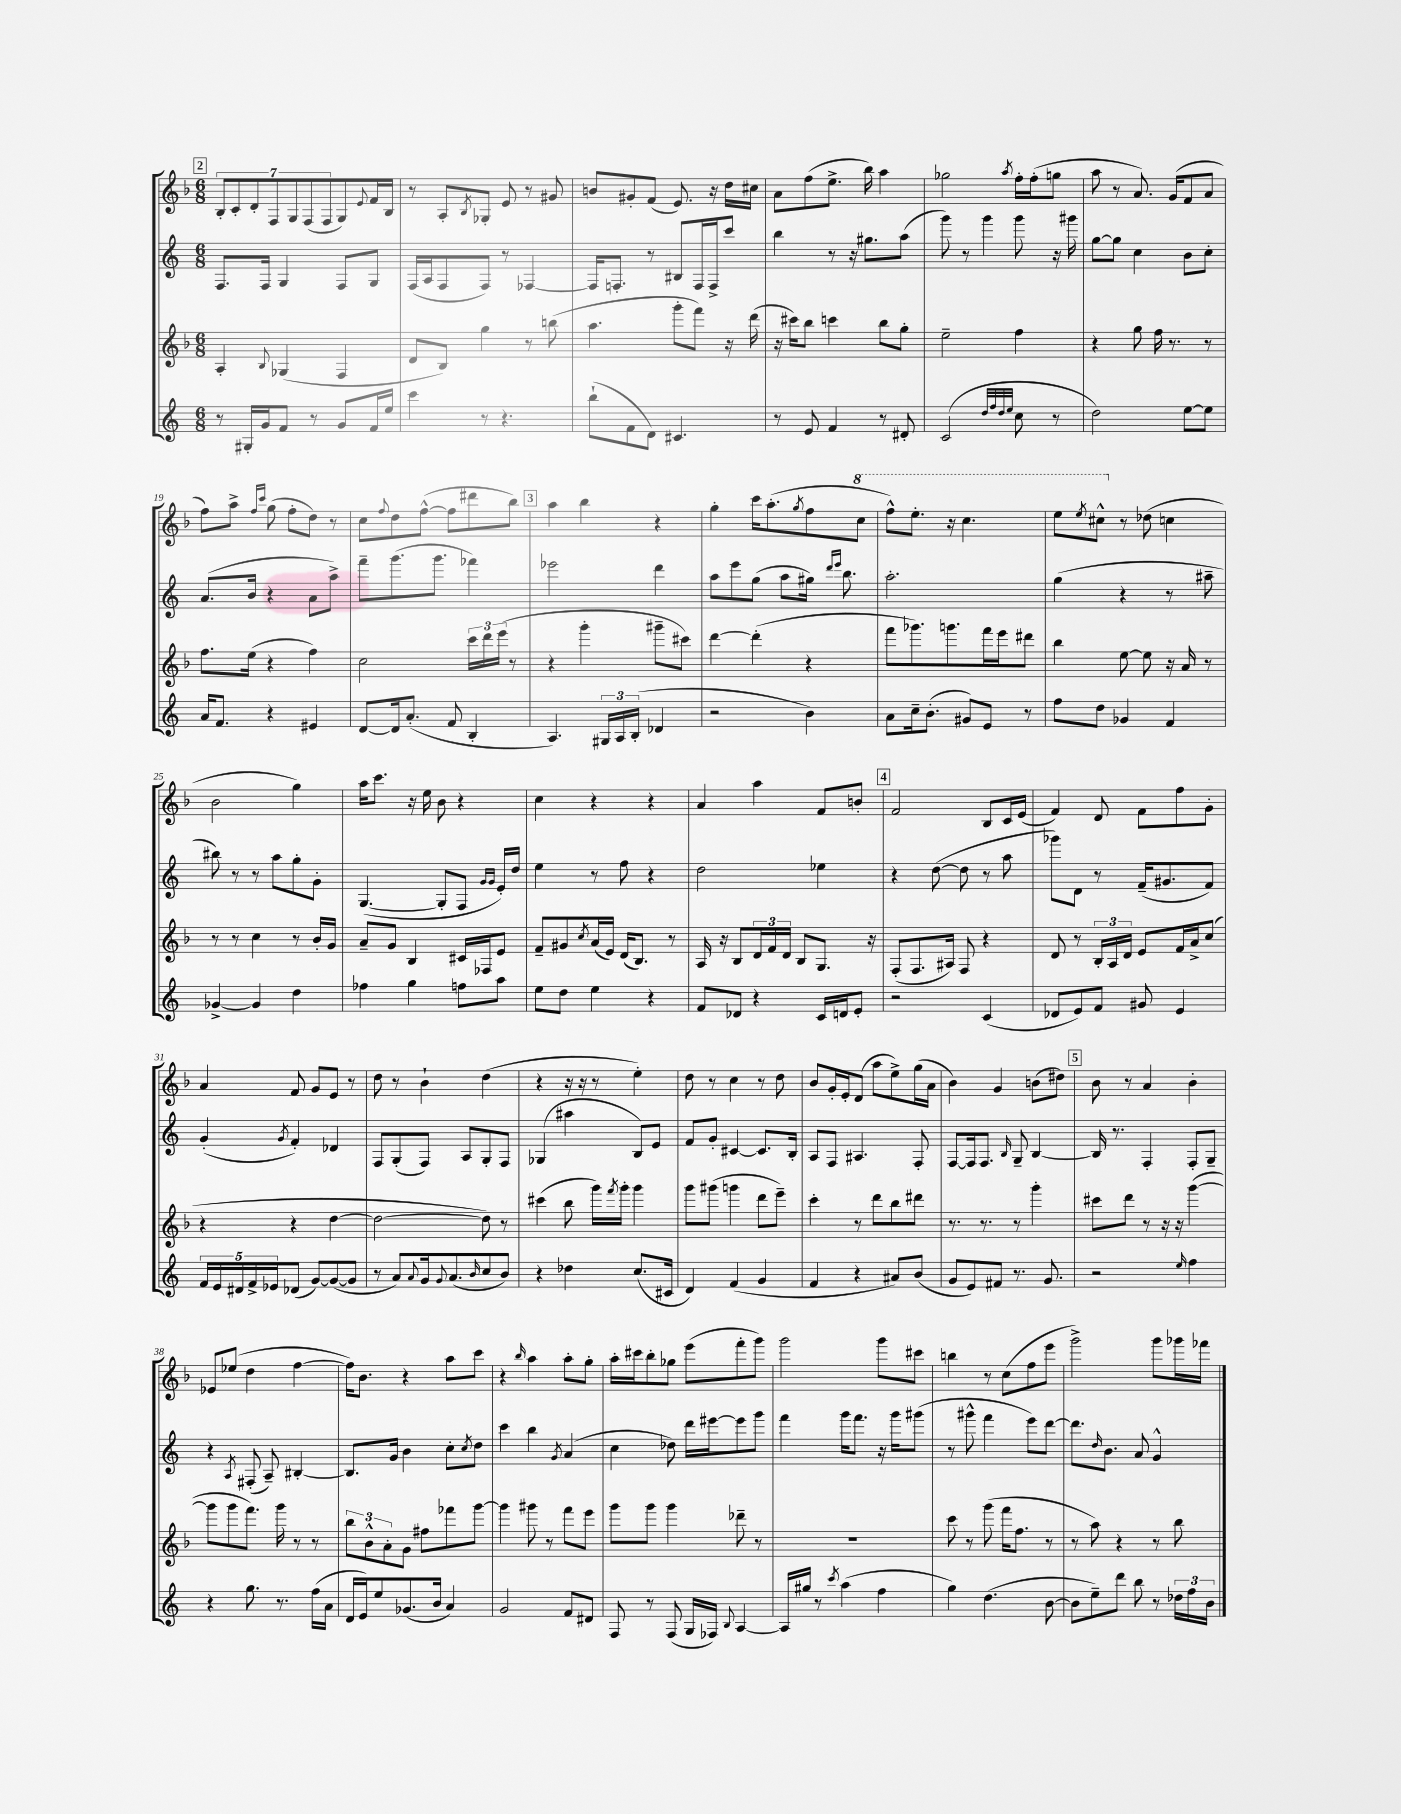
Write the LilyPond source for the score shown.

<<
\new StaffGroup <<
\new Staff = "s0" {
    \clef treble \key f \major \numericTimeSignature \time 6/8
    \mark \markup { \box "2" } \tuplet 7/4 { bes8-. c'8-. d'8-. f8 g8 f8( f8 } g8) \appoggiatura { e'8 } f'16 bes16 |
    r8 a8-. \acciaccatura { bes8 } ges8-. e'8 r8 gis'8 |
    b'8 gis'8-. f'8( e'8.) r16 d''16 cis''16 |
    a'8 f''8( e''8.-> bes''16) a''4 |
    ges''2 \acciaccatura { a''8 } f''16-. f''16-.( g''8 |
    a''8 r8 a'8.) g'16( f'8 a'8 |
    f''8) a''8-> \grace { f''16 c'''16 } g''8( f''8-. d''8) r8 |
    c''8 \appoggiatura { f''8 } d''8 f''8~-^( f''8 dis'''8 bes''8) |
    \mark \markup { \box "3" } a''4 bes''4 r4 |
    g''4-. c'''16 a''8.-.( \acciaccatura { g''8 } f''8 \ottava #1 c'''8 |
    f'''8-^) e'''8.-. r16 c'''4. |
    e'''8 \acciaccatura { e'''8 } cis'''8-^ \ottava #0 r8 des''8( c''!4 |
    bes'2 g''4) |
    a''16 c'''8. r16 e''16 bes'8 r4 |
    c''4 r4 r4 |
    a'4 a''4 f'8 b'8-. |
    \mark \markup { \box "4" } f'2 bes8 c'16 e'16( |
    f'4) d'8 f'8 f''8 g'8-. |
    a'4 f'8 g'8 e'8 r8 |
    d''8 r8 bes'4-! d''4( |
    r4 r16 r16 r8 e''4-.) |
    d''8 r8 c''4 r8 d''8 |
    bes'8 g'16-. e'16-. d'8( a''8 e''8->) g''16( a'16 |
    bes'4) g'4 b'8( dis''8) |
    \mark \markup { \box "5" } bes'8 r8 a'4 bes'4-. |
    ees'8 ees''8( d''4 f''4~ |
    f''16) bes'8. r4 a''8 c'''8 |
    r4 \grace { bes''16 } a''4 a''8-. g''8-. |
    a''16-. cis'''16 bes''8-. ges''8 e'''8( f'''8-. g'''8) |
    g'''2 g'''8 cis'''8 |
    b''4 r8 c''8( f''8 e'''8 |
    g'''2->) g'''8 ges'''16 fes'''16 \bar "|." |
}
\new Staff = "s1" {
    \clef treble \key c \major \numericTimeSignature \time 6/8
    \mark \markup { \box "2" } f8. f16 g4 f8 g8 |
    f16( a16 f8 f8) r8 fes4~ |
    fes16 f8.-. r8 bis8 f16 f16-> c'''8 |
    b''4 r8 r16 gis''8. a''8( |
    g'''8) r8 g'''4 g'''8 r16 gis'''16 |
    g''8~ g''8 c''4 b'8 c''8-. |
    a'8.( b'16 r4 a'8 a''8->) |
    f'''8-- g'''8.( g'''8. fes'''4) |
    \mark \markup { \box "3" } ees'''2 d'''4 |
    a''8 e'''8 g''8( a''8 gis''16) \grace { d'''16 e'''16 } b''8. |
    a''2.-. |
    g''4( r4 r8 ais''8-- |
    bis''8) r8 r8 a''8 g''8-. g'8-. |
    g4.~( g8-. f8 \grace { g'16 g'16 } e'16-.) d''16 |
    e''4 r8 f''8 r4 |
    d''2 ees''4 |
    \mark \markup { \box "4" } r4 d''8~( d''8 r8 a''8 |
    ges'''8) d'8 r8 f'16--( gis'8. f'8) |
    g'4-.( \acciaccatura { g'8 } f'4-.) des'4 |
    f8 g8-.( f8) a8 g8-. f8 |
    ges4( ais''4 b8) e'8 |
    f'8 g'8-. cis'4~ cis'8. b16-. |
    a8 f8 ais4. f8-. |
    f8~ f16 f8. \grace { b16 } g8-- b4~ |
    \mark \markup { \box "5" } b16 r8. f4-. f8-. g8-- |
    r4 \acciaccatura { a8 } fis8-.( a8--) bis4~-. |
    bis8. g'16 b'4 c''8-. \acciaccatura { c''8 } d''8 |
    c'''4 b''4 \acciaccatura { g'8 } a'4( |
    c''4 des''8) d'''16 eis'''16~ eis'''8 g'''8 |
    f'''4 g'''16 f'''8. r16 g'''16 gis'''8( |
    r8 gis'''8-^ f'''4 e'''8) d'''8~ |
    d'''8. \grace { d''16 } b'8. a'8 g'4-^ \bar "|." |
}
\new Staff = "s2" {
    \clef treble \key f \major \numericTimeSignature \time 6/8
    \mark \markup { \box "2" } a4-. \appoggiatura { bes8 } ges4( f4 |
    d'8 bes8) g''4 r8 b''8( |
    a''4. g'''8-. f'''8) r16 d'''16( |
    r16 cis'''16) bes''8 c'''4 bes''8 g''8-. |
    e''2-- f''4 |
    r4 g''8 f''16 r8. r8 |
    f''8. e''16( r4 f''4) |
    c''2 \tuplet 3/2 { c'''16 d'''16 e'''16( } r8 |
    \mark \markup { \box "3" } r4 g'''4-. gis'''8-- cis'''8) |
    d'''4~ d'''4-.( r4 |
    f'''8 ges'''8.) g'''8. f'''16 e'''16 dis'''8 |
    bes''4 e''8~ e''8 r16 a'16 r8 |
    r8 r8 c''4 r8 bes'16-. g'16 |
    a'8-- g'8 bes4 cis'16 fes16 e'8 |
    f'8-- gis'8 \acciaccatura { c''8 } a'16( e'16) d'16( bes8.) r8 |
    a16 r16 bes8 \tuplet 3/2 { d'16 f'16 d'16 } bes8 g8. r16 |
    \mark \markup { \box "4" } f8-.( f8. ais16) f8 r4 |
    d'8 r8 \tuplet 3/2 { bes16-. a16 d'16 } e'8 f'16 a'16-> c''8( |
    r4 r4 d''4~ |
    d''2~ d''8) r8 |
    cis'''4( bes''8 g'''16) \acciaccatura { f'''8 } g'''16-. g'''4 |
    g'''8 gis'''8( g'''4 d'''8 e'''8--) |
    c'''4-. r8 d'''8 bes''8 dis'''8 |
    r8. r8. r8 g'''4-. |
    \mark \markup { \box "5" } cis'''8 d'''8 r8 r16 r16 g'''4~( |
    g'''8 g'''8 f'''8.) g'''16 r8 r8 |
    \tuplet 3/2 { bes''8 bes'8-^ a'8-. } g'8 fis''8 fes'''8 g'''8~ |
    g'''4 gis'''8 r8 f'''8 e'''8 |
    g'''8 g'''8 g'''4 des'''8-- r8 |
    r2. |
    c'''8 r8 g'''8( f'''16 f''8. r8 |
    r8 a''8) r4 r8 bes''8 \bar "|." |
}
\new Staff = "s3" {
    \clef treble \key c \major \numericTimeSignature \time 6/8
    \mark \markup { \box "2" } r8 gis16-. g'16 f'8 r8 g'8 f'16 e''16 |
    c'''4 r8 r4. |
    b''8-!( f'8 d'8) cis'4. |
    r8 e'8 f'4 r8 dis'8-. |
    c'2( \grace { d''32 f''32 d''32 e''32 } c''8 r8 |
    d''2) e''8~ e''8 |
    a'16 f'8. r4 eis'4 |
    d'8~ d'16 a'8.-.( f'8 b4-. |
    \mark \markup { \box "3" } a4.) \tuplet 3/2 { gis16 a16 b16-.( } des'4 |
    r2 b'4) |
    a'8 c''16-- b'8.-.( gis'8) e'8 r8 |
    f''8 d''8 ges'4 f'4 |
    ges'4~-> ges'4 d''4 |
    fes''4 g''4 f''8 a''8 |
    e''8 d''8 e''4 r4 |
    f'8 des'8 r4 c'16 d'16 e'8-. |
    \mark \markup { \box "4" } r2 c'4( |
    des'8 e'8) f'8 gis'8 e'4 |
    \tuplet 5/4 { f'16 e'16 dis'16 f'16-> ees'16 } des'8( g'8~) g'8~( g'8 |
    r8 a'8) \appoggiatura { a'8 } g'16 \appoggiatura { g'8 } a'8.( \grace { b'16 } c''8 b'8) |
    r4 des''4 c''8.( cis'16 |
    d'4) f'4( g'4 |
    f'4 r4 ais'8) b'8( |
    g'8 e'8) fis'8 r8. g'8. |
    \mark \markup { \box "5" } r2 \grace { e''16 } f''4 |
    r4 g''8. r8. f''16( a'16 |
    d'16 e'16) e''8 ges'8.( b'16 a'4) |
    g'2 f'8 dis'8 |
    f8 r8 f8( g16 fes16) \appoggiatura { b8 } a4~ |
    a16 gis''16 r8 \acciaccatura { c'''8 } a''4( f''4 |
    g''4) d''4.( b'8~ |
    b'8 e''8--) d'''8 b''8 r8 \tuplet 3/2 { des''16 f''16 b'16 } \bar "|." |
}
>>
>>
\layout { \context { \Score currentBarNumber = #13 } }
